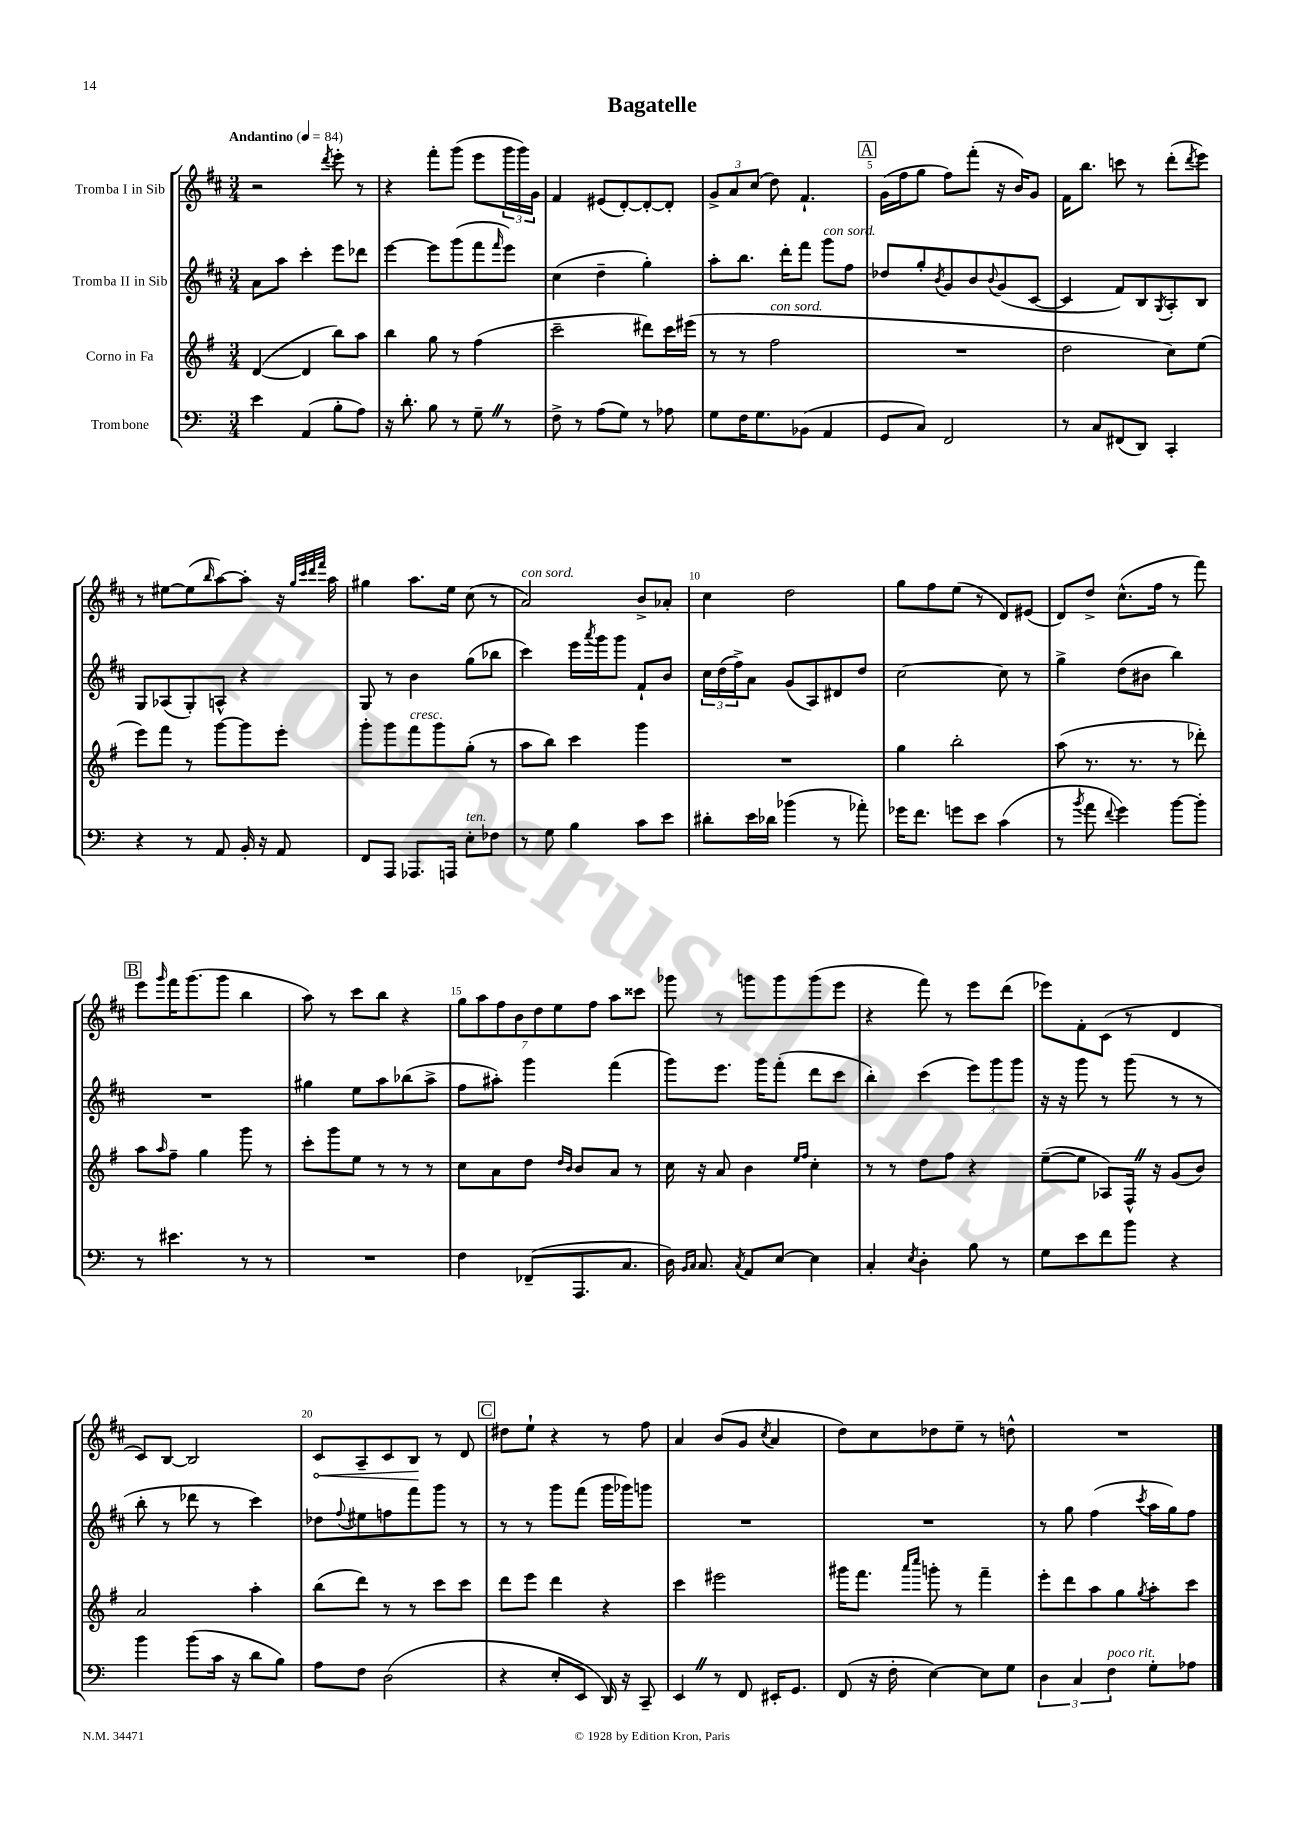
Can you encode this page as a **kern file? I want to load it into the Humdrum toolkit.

**kern	**kern	**kern	**kern
*staff4	*staff3	*staff2	*staff1
*clefF4	*clefG2	*clefG2	*clefG2
*k[]	*k[f#]	*k[f#c#]	*k[f#c#]
*M3/4	*M3/4	*M3/4	*M3/4
*MM84	*MM84	*MM84	*MM84
4e	([4d	8a	2r
.	.	8aa	.
(4AA	4d]	4ccc#'	.
.	.	.	8qddd
8B'	8bb)	8eee	8eee'
8A)	8aa	8ddd-	8r
=	=	=	=
16r	4bb	[4eee	4r
8.d'	.	.	.
8B	8gg	8eee]	8fff#'
8r	8r	(8ggg	(8ggg
8G~	(4ff#	8fff#	8eee
.	.	16qqfff#	.
8r	.	8eee)	24ggg
.	.	.	24ggg)
.	.	.	24g
=	=	=	=
8F^	2ccc~	(4cc#	4f#
8r	.	.	.
(8A	.	4dd~	(8e#
8G)	.	.	[8d')
8r	8ddd#)	4gg')	8d'_
8A-	16ccc	.	8d']
.	(16eee#	.	.
=	=	=	=
8G	8r	8aa'	12g^
.	.	.	12a
16F	8r	8.bb	.
.	.	.	(12cc#
8.G	.	.	.
.	2ff#	.	8dd)
.	.	16ddd'	.
(8BB-	.	8fff#	4.f#`
4AA	.	8ggg	.
.	.	8ff#	.
=	=	=	=
8GG	2.r	8dd-	(16g
.	.	.	16ff#
8C)	.	8gg'	8gg
.	.	8qb	.
2FF	.	8g	8ff#)
.	.	8b	(8fff#'
.	.	8qqb	.
.	.	(8g	16r
.	.	.	16b)
.	.	[8c#	8g
=	=	=	=
8r	2dd	4c#]	16f#
.	.	.	8.bb
8C	.	.	.
(8FF#	.	8f#)	8ccc
8DD)	.	8B	8r
.	.	8qG	.
4CC'	8cc)	8A'	(8ddd'
.	.	.	8qddd
.	(8ee	8B	8eee)
=	=	=	=
4r	8eee)	8G	8r
.	8fff#	(8A-	[8ee#
8r	8r	8G')	(8ee#]
.	.	.	16qqbb
8AA	[8ggg	8A^^	[8aa)
16BB'	8ggg]	4r	8aa']
16r	.	.	.
8AA	8eee'	.	16r
.	.	.	32qqgg
.	.	.	32qqccc#
.	.	.	32qqddd
.	.	.	32qqfff#
.	.	.	16aa
=	=	=	=
8FF	8ggg'	8G	4gg#
8AAA	8ggg	8r	.
8.AAA-	8fff#	4b	8.aa
.	8ggg	.	.
16AAA	.	.	16ee
8E'	(8gg'	(8gg	(8cc#
8F-	8r	8bb-	8r
=	=	=	=
8r	8aa	4ccc#)	2a)
8G	8bb)	.	.
4B	4ccc	16eee	.
.	.	8qaaa	.
.	.	16ggg	.
.	.	8ggg	.
8c	4ggg	8f#`	8b^
8e	.	8b	8a-'
=	=	=	=
8d#'	2.r	24cc#	4cc#
.	.	(24dd	.
.	.	24ff#^)	.
16e	.	8a	.
16d-	.	.	.
(4b-	.	(8g	2dd
.	.	8A)	.
8r	.	8d#	.
8a-')	.	8dd	.
=	=	=	=
16g-	4gg	[2cc#	8gg
8.f	.	.	.
.	.	.	8ff#
8g	2bb'	.	(8ee
8e	.	.	8r
(4c	.	8cc#]	8d)
.	.	8r	(8e#
=	=	=	=
8r	(8aa	4gg^	8d)
8qb	.	.	.
8a	8.r	.	8dd^
8qqf	.	.	.
4g)	.	(8dd	(8.cc#^^
.	8.r	.	.
.	.	8b#	.
.	.	.	16ff#
[8b	8r	4bb)	8r
8b']	8ddd-')	.	8fff#)
=	=	=	=
8r	8aa	2.r	8eee
.	16qqaa	.	16qqggg
4.e#	8ff#~	.	16fff#
.	.	.	(8.ggg
.	4gg	.	.
.	.	.	8ggg
8r	8ggg	.	4bb
8r	8r	.	.
=	=	=	=
2.r	8ccc'	4gg#	8aa)
.	8ggg	.	8r
.	8ee	8ee	8ccc#
.	8r	8aa	8bb
.	8r	(8bb-	4r
.	8r	8aa^	.
=	=	=	=
4F	8cc	8ff#	14gg
.	.	.	14aa
.	8a	8aa#')	.
.	.	.	14ff#
.	.	.	14b
(8FF-~	8dd	4ggg	.
.	.	.	14dd
.	.	.	14ee
.	16qqdd	.	.
.	16qqb	.	.
8.AAA	8b	.	.
.	.	.	14ff#
.	8a	(4fff#	8aa
8.C	.	.	.
.	8r	.	8ccc##
=	=	=	=
16D)	16cc	8ggg)	8ggg-
16qqBB	.	.	.
16qqC	.	.	.
8.C	16r	.	.
.	8a	8.eee	8r
8qC	.	.	.
8AA	4b	.	8ggg
.	.	16ggg	.
[8E	.	(8fff#'	8ggg
.	16qqee	.	.
.	16qqff#	.	.
4E]	4cc'	8ddd	(8ggg
.	.	8ccc#	8eee
=	=	=	=
4C'	8r	4bb')	4r
.	8r	.	.
8qE	.	.	.
4D'	8dd	(4ccc#	8fff#)
.	8ff#	.	8r
8B	4r	12eee)	8eee
.	.	12ggg	.
8r	.	.	(8ddd
.	.	12ggg	.
=	=	=	=
8G	([8ee~	16r	8eee-)
.	.	16r	.
8e	8ee]	8ggg	8f#'
8f	8A-)	8r	(8c#
8b	16F#^^	(8ggg	8r
.	16r	.	.
4r	(8g	8r	4d
.	8b)	8r	.
=	=	=	=
4b	2a	8bb'	8c#)
.	.	8r	[8B
(8b	.	8ddd-	2B]
16c	.	8r	.
16r	.	.	.
8d	4aa'	4ccc#)	.
8B)	.	.	.
=	=	=	=
8A	(8bb	8dd-	8c#
.	.	8qqff#	.
8F	8ddd)	8ee#	8A~
(2D	8r	8ff	8c#
.	8r	8fff#	8B
.	8ccc	8ggg	8r
.	8ccc	8r	8d
=	=	=	=
4r	8ddd	8r	8dd#
.	8eee	8r	8ee`
8E'	4ddd	8ggg	4r
8EE	.	(8fff#	.
16DD)	4r	16ggg	8r
16r	.	16ggg-)	.
8CC~	.	8ggg	8ff#
=	=	=	=
4EE	4ccc	2.r	4a
8r	2eee#	.	(8b
8FF	.	.	8g
.	.	.	8qcc#
16EE#'	.	.	4a
8.GG	.	.	.
=	=	=	=
(8FF	16ggg#	2.r	8dd)
.	8.fff#	.	.
16r	.	.	8cc#
16F'	.	.	.
.	16qqaaa	.	.
.	16qqcccc	.	.
[4E)	8ggg'	.	8dd-
.	8r	.	8ee~
8E]	4fff#~	.	8r
8G	.	.	8dd^^
=	=	=	=
6D	8eee'	8r	2.r
.	8ddd	8gg	.
6C	.	.	.
.	8aa	(4ff#	.
6F	.	.	.
.	8gg	.	.
.	8qgg	8qccc#	.
8G'	8aa'	16aa	.
.	.	16gg)	.
8A-	8ccc	8ff#	.
==	==	==	==
*-	*-	*-	*-
